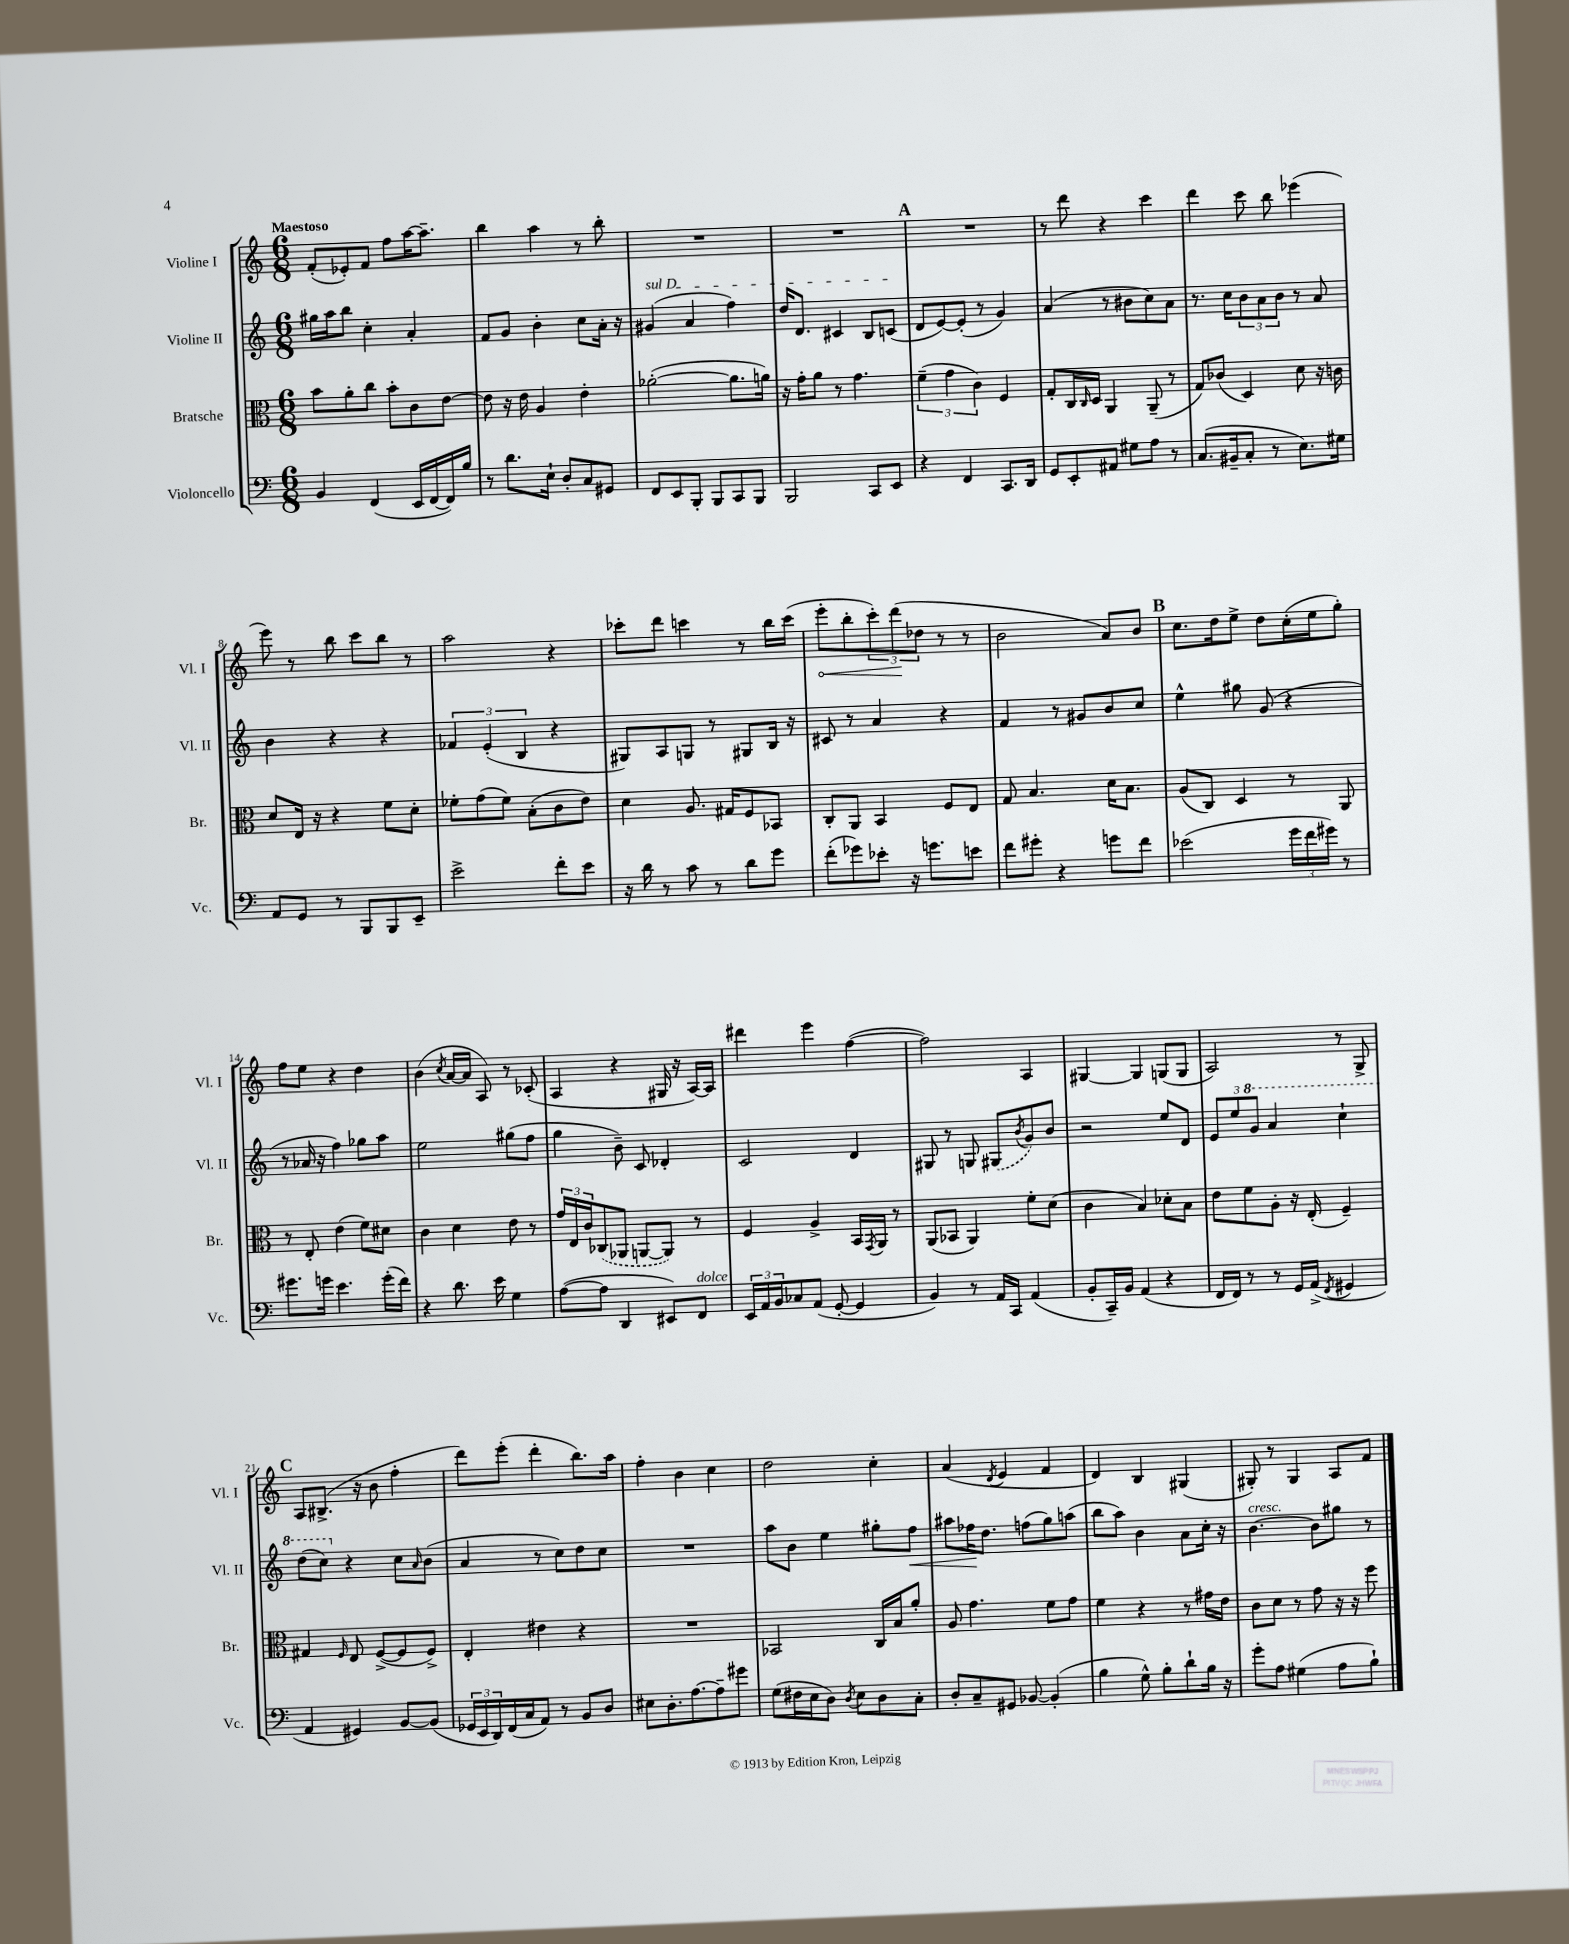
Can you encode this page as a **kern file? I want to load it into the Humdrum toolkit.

**kern	**kern	**kern	**kern
*staff4	*staff3	*staff2	*staff1
*clefF4	*clefC3	*clefG2	*clefG2
*k[]	*k[]	*k[]	*k[]
*M6/8	*M6/8	*M6/8	*M6/8
4BB	8b	16gg#	(8f'
.	.	16aa	.
.	8a'	8bb	8e-')
(4FF	8cc	4cc'	8f
.	8b'	.	8ff
16EE	8c	4a'	[16aa
[16FF	.	.	8.aa~]
16FF])	[8e	.	.
16B	.	.	.
=	=	=	=
8r	8e]	8f	4bb
8.d	16r	8g	.
.	16e	.	.
.	4A	4b'	4aa
16E`	.	.	.
8D'	.	.	.
8C	4e'	8cc	8r
8GG#	.	16a'	8bb'
.	.	16r	.
=	=	=	=
8FF	([2a-'	(4g#	2.r
8EE	.	.	.
8BBB'	.	4a	.
8BBB	.	.	.
8CC	8.a-]	4ff)	.
8BBB	.	.	.
.	16a)	.	.
=	=	=	=
2BBB	16r	16dd	2.r
.	16g'	8.d	.
.	8a	.	.
.	8r	4c#	.
.	4.g	.	.
8CC	.	8B	.
8EE	.	(8c	.
=	=	=	=
4r	(6f~	8d	2.r
.	.	[8e)	.
.	6g	.	.
4FF	.	(8e']	.
.	6c)	.	.
.	.	8r	.
8.CC	4F	4g)	.
16DD	.	.	.
=	=	=	=
8GG	8G'	(4a	8r
8EE'	16C	.	8ddd
.	16qqC	.	.
.	16D	.	.
8AA#	4AA	8r	4r
8G#	.	8b#	.
8A	(8AA~	8cc)	4ccc
8r	8r	8a	.
=	=	=	=
(8.C	8G)	8.r	4ddd
.	(8c-	.	.
16BB#~	.	16cc	.
8C'	4D)	12b	8ccc
.	.	12a	.
8r	.	.	8bb
.	.	12b	.
8.E)	8d	8r	(4eee-
.	16r	8a	.
16G#	16c	.	.
=	=	=	=
8AA	8d	4b	8eee)
8GG	16E	.	8r
.	16r	.	.
8r	4r	4r	8bb
8BBB	.	.	8ccc
8BBB	8f	4r	8bb
8EE~	8d'	.	8r
=	=	=	=
2e^	8f-'	6f-	2aa
.	(8g	.	.
.	.	(6e'	.
.	8f-)	.	.
.	.	6B	.
.	(8B'	.	.
8f'	8c	4r	4r
8e	8e)	.	.
=	=	=	=
16r	4d	8G#)	8ccc-'
16d	.	.	.
8r	.	8A	8ddd
8c	8.A	8G	4ccc
8r	.	8r	.
.	16G#	.	.
8d	8F	8G#	8r
8g	8BB-	16B	16bb
.	.	16r	(16ccc
=	=	=	=
(8f'	8C'	8c#	8eee'
8g-)	8AA	8r	8bb'
8e-'	4BB	4a	12ccc')
.	.	.	(12ddd
16r	.	.	.
.	.	.	12dd-
8.g	.	.	.
.	8F	4r	8r
8e	8E	.	8r
=	=	=	=
8f	8G	4f	2b
8g#'	4.B	.	.
4r	.	8r	.
.	.	8g#	.
8g	16d	8b	8a)
.	8.B	.	.
8f	.	8cc	8b
=	=	=	=
(2e-	(8A	4ee^^	8.cc
.	8C)	.	.
.	.	.	16dd
.	4D	8gg#	8ee^
.	.	(8g	8dd
24g	8r	4r	(16cc'
24f	.	.	.
.	.	.	16ee
24g#)	.	.	.
8r	8AA	.	8gg')
=	=	=	=
8.g#	8r	8r	8ff
.	8E'	16a-	8ee
16g	.	16r	.
4.e	(4e	4ff)	4r
.	8f)	8gg-	4dd
(16g'	8d#	8aa	.
16f)	.	.	.
=	=	=	=
4r	4c	2ee	(4b
.	.	.	8qcc
8.d	4d	.	[16a
.	.	.	16a]
.	.	.	8A)
16e	.	.	.
4G	8e	(8gg#	8r
.	8r	8ff	(8c-'
=	=	=	=
([8A	24g	4gg	4A
.	24E	.	.
.	24c	.	.
8A]	(8C-	.	.
4DD	8AA-	8b~)	4r
.	[8AA	8c	.
8EE#)	8AA])	4d-'	16G#
.	.	.	16r
8FF	8r	.	[16A)
.	.	.	16A]
=	=	=	=
24EE	4F	2c	4ddd#
24AA	.	.	.
24BB	.	.	.
8C-	.	.	.
(8AA	4A^	.	4eee
[8GG'	.	.	.
4GG]	16BB	4d	([4ff
.	8qGG	.	.
.	16AA	.	.
.	8r	.	.
=	=	=	=
4BB)	(8AA	8G#	2ff])
.	8BB-	8r	.
8r	4AA)	8G	.
16AA	.	(8G#	.
16CC	.	.	.
.	.	8qb	.
(4AA	8f'	8g)	4A
.	(8d	8b	.
=	=	=	=
8BB'	4c	2r	[4G#
16CC~)	.	.	.
16BB	.	.	.
(4AA	4B)	.	4G#]
4r	8d-'	8ee	(8G
.	8B	8d	8G
=	=	=	=
16FF	8e	12e	2A)
16FF)	.	.	.
.	.	12ee	.
8r	8f	.	.
.	.	12gg	.
8r	8A'	4aa	.
16GG	16r	.	.
(16AA^	(16E'	.	.
8qFF	.	.	.
4GG#	4F~)	4ccc`	8r
.	.	.	8G^
=	=	=	=
4AA	4G#	(8ddd	8A
.	.	8ccc)	(8.B#^
.	16qqF	.	.
4GG#)	8E	4r	.
.	.	.	16r
.	([8F^	.	8b
[8BB	8F]	8cc	4ff'
.	.	16qqa	.
(8BB]	8F^)	(8b	.
=	=	=	=
24GG-	4E'	4a	8ddd)
24EE	.	.	.
24DD)	.	.	.
(16FF	.	.	(8eee'
16C	.	.	.
8AA)	4e#	8r	4ddd'
8r	.	8cc)	.
8BB	4r	8dd	8.bb)
8D	.	8cc	.
.	.	.	16aa
=	=	=	=
8E#	2.r	2.r	4ff'
8.D'	.	.	.
.	.	.	4b
[8.A	.	.	.
8A~]	.	.	4cc
8g#	.	.	.
=	=	=	=
(8G	2BB-	8aa	2dd
16F#	.	8b	.
16E	.	.	.
8D)	.	4ee	.
8qD	.	.	.
8E	.	.	.
8D	16C	8gg#'	4cc'
.	16B	.	.
8C'	8a'	8ff	.
=	=	=	=
8D'	8A	8aa#	(4a
8C~	4.g	16ff-	.
.	.	8.dd	.
.	.	.	8qd
8GG#	.	.	4e
[8BB-	.	(8ff	.
(4BB-']	8f	8gg)	4f
.	8g	(8aa	.
=	=	=	=
4B	4f	8bb	4d)
.	.	8aa)	.
8G^^)	4r	4b	4B
8B'	.	.	.
8d`	8r	8a	(4G#
16B	16g#	16cc'	.
16r	16e	16r	.
=	=	=	=
8g'	8c	[4.b	8G#')
8A	8d	.	8r
(4G#	8r	.	4G#
.	8g	8b]	.
8A	16r	8gg#	8A
.	16r	.	.
8B`)	8ff	8r	8f
==	==	==	==
*-	*-	*-	*-
